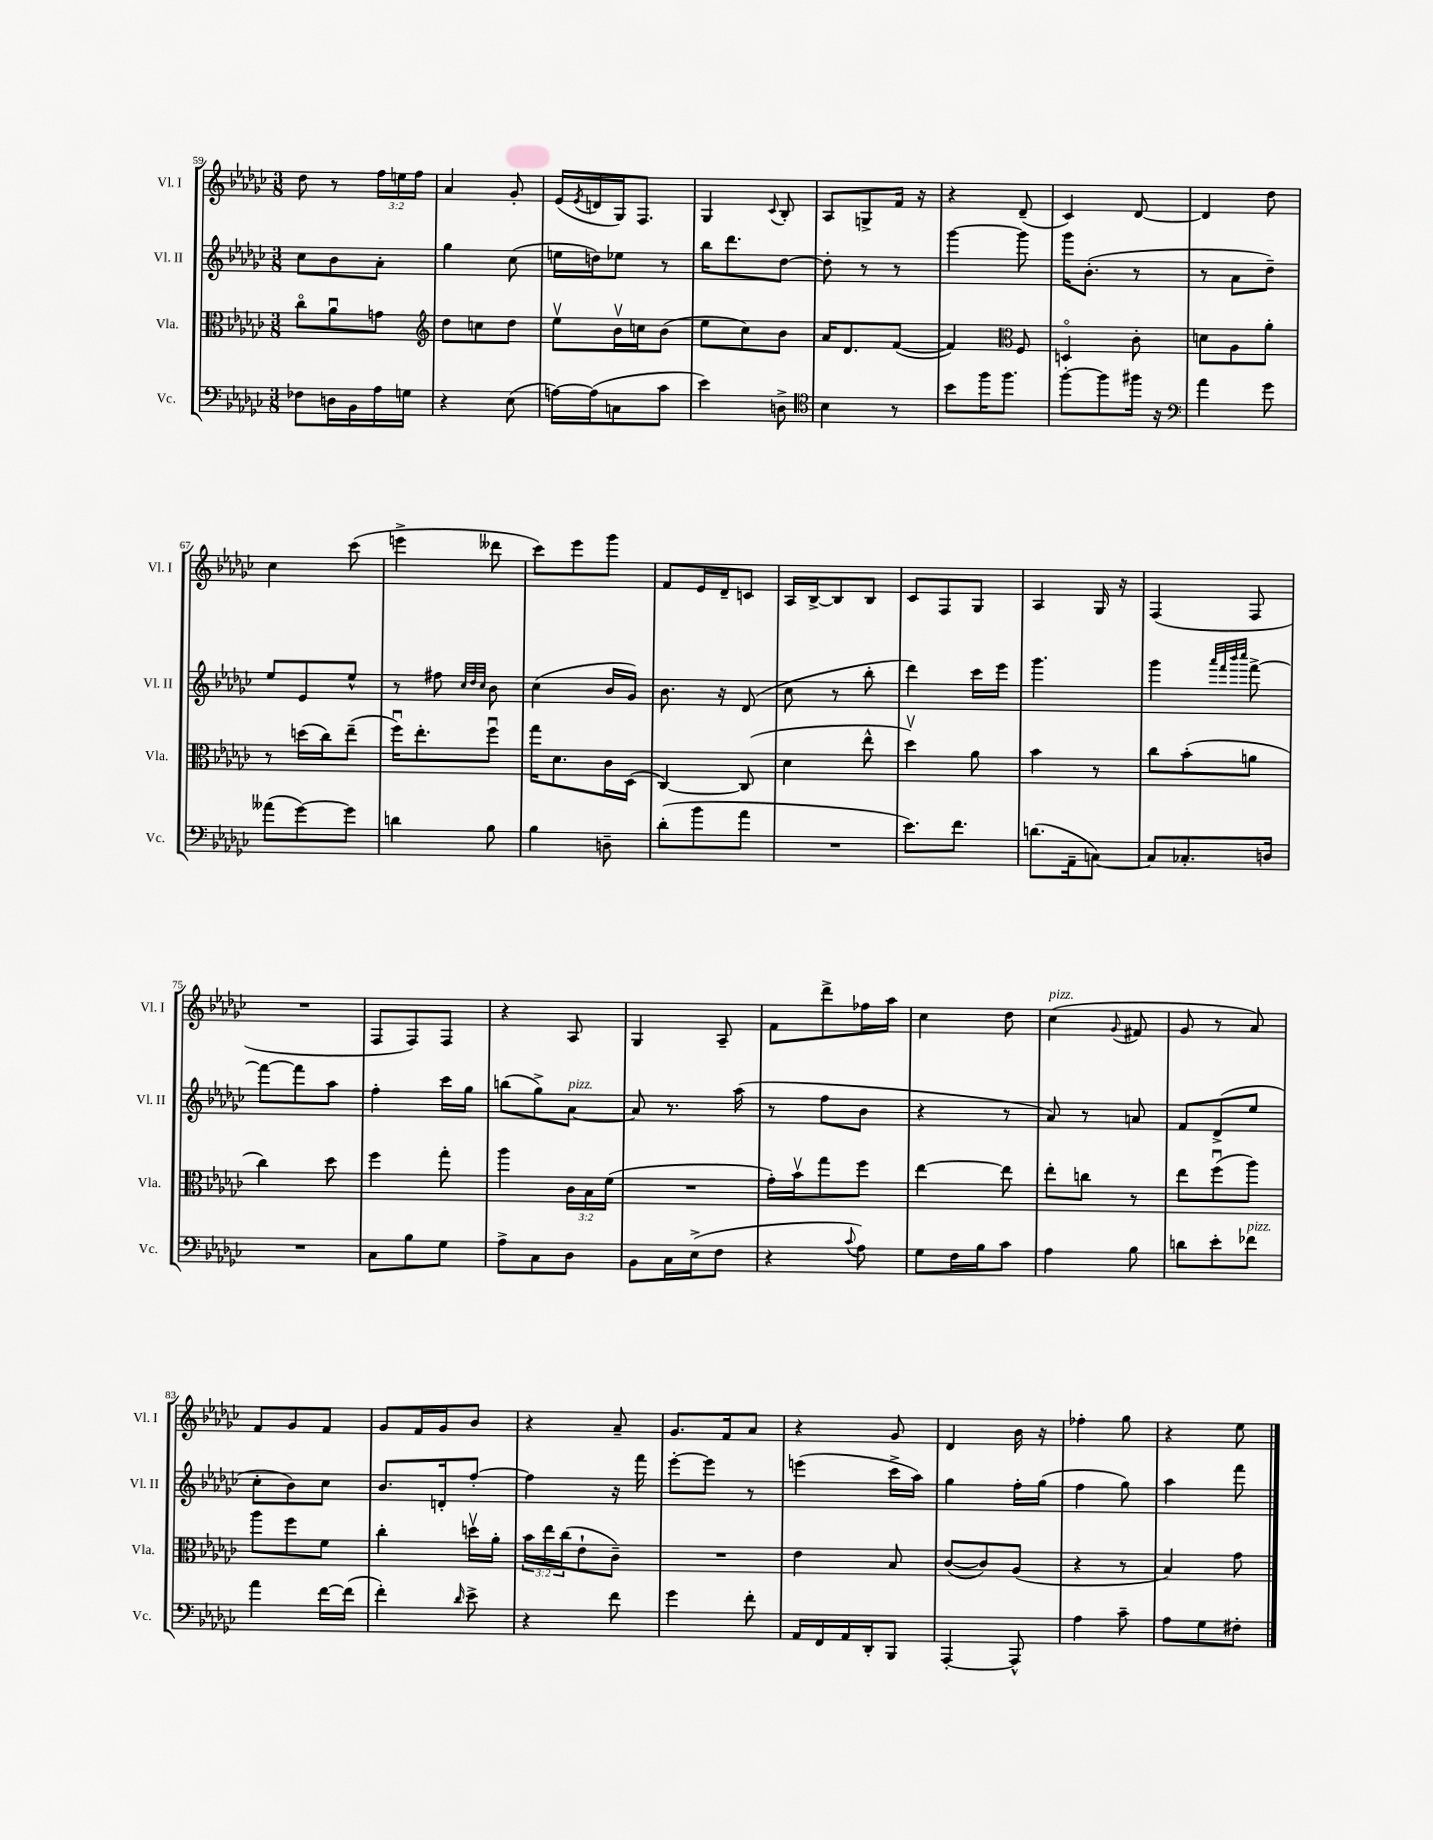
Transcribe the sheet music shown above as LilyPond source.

<<
\new StaffGroup <<
\new Staff = "s0" \with { instrumentName = "Vl. I" shortInstrumentName = "Vl. I" } {
    \clef treble \key ges \major \numericTimeSignature \time 3/8 \override Staff.TupletNumber.text = #tuplet-number::calc-fraction-text
    des''8 r8 \tuplet 3/2 { f''16 e''16 f''16 } |
    aes'4 ges'8-. |
    ees'16( \acciaccatura { ees'8 } d'16 ges16) f8. |
    ges4 \appoggiatura { ces'8 } bes8-. |
    aes8 g8-> f'16 r16 |
    r4 des'8--( |
    ces'4) des'8~ |
    des'4 des''8 |
    ces''4 ces'''8( |
    e'''4-> deses'''8 |
    ces'''8) ees'''8 ges'''8 |
    f'8 ees'16 des'16-- c'8 |
    aes16 bes16~-> bes8 bes8 |
    ces'8 f8 ges8 |
    aes4 ges16 r16 |
    f4( f8 |
    R4. |
    f8 f8) f8 |
    r4 aes8 |
    ges4 aes8-- |
    f'8 des'''8-> fes''16 aes''16 |
    ces''4 des''8 |
    ces''4^\markup { \italic "pizz." }( \appoggiatura { ges'8 } fis'8 |
    ges'8 r8 aes'8) |
    f'8 ges'8 f'8 |
    ges'8 f'16 ges'16 bes'8 |
    r4 aes'8-- |
    ges'8. f'16 aes'8 |
    r4 ges'8 |
    des'4 bes'16 r16 |
    fes''4-. ges''8 |
    r4 ees''8 \bar "|." |
}
\new Staff = "s1" \with { instrumentName = "Vl. II" shortInstrumentName = "Vl. II" } {
    \clef treble \key ges \major \numericTimeSignature \time 3/8
    ces''8 bes'8 aes'8-. |
    ges''4 ces''8( |
    e''16 d''16) ees''8 r8 |
    bes''16 des'''8. des''8~ |
    des''8-. r8 r8 |
    ges'''4~ ges'''8 |
    ges'''16 bes'8.-.( r8 |
    r8 aes'8 des''8--) |
    ees''8 ees'8 ees''8-^ |
    r8 fis''8 \grace { ces''32 des''32 ces''32 } bes'8 |
    ces''4( bes'16 ges'16) |
    bes'8. r16 des'8( |
    ces''8 r8 bes''8-. |
    des'''4) ces'''16 ees'''16 |
    ges'''4. |
    ges'''4 \grace { aes'''32 f'''32 bes'''32 ces''''32 } f'''8~-> |
    f'''8~ f'''8 aes''8 |
    f''4-. ces'''16 ges''16 |
    b''8( ges''8->) aes'8~^\markup { \italic "pizz." } |
    aes'8 r8. aes''16( |
    r8 f''8 bes'8 |
    r4 r8 |
    aes'8) r8 a'8 |
    f'8 des'8->( ees''8 |
    ces''8-. bes'8) ces''8 |
    bes'8. d'16-. f''8~-. |
    f''4 r16 f'''16 |
    ees'''8~-. ees'''8 r8 |
    e'''4( ces'''16-> aes''16) |
    ges''4 f''16-. ges''16( |
    f''4 ges''8) |
    aes''4 f'''8 \bar "|." |
}
\new Staff = "s2" \with { instrumentName = "Vla." shortInstrumentName = "Vla." } {
    \clef alto \key ges \major \numericTimeSignature \time 3/8 \override Staff.TupletNumber.text = #tuplet-number::calc-fraction-text
    ces''8\flageolet aes'8\downbow g'8 |
    \clef treble des''8 c''8 des''8 |
    ees''8\upbow bes'16\upbow c''16 bes'8( |
    ees''8 ces''8) bes'8 |
    aes'16 des'8. f'8~( |
    f'4) \clef alto f8 |
    d4\flageolet ces'8-. |
    d'8 aes8 aes'8-. |
    r8 d''16( ces''16) ees''8--( |
    f''16\downbow) ees''8.-. f''8\downbow |
    ges''16 des'8. ces'16 des16( |
    ces4~) ces8( |
    des'4 ees''8-^ |
    des''4\upbow) aes'8 |
    bes'4 r8 |
    ces''8 bes'8-.( a'8 |
    ces''4) des''8 |
    f''4 ges''8-. |
    aes''4 \tuplet 3/2 { ces'16 bes16 f'16( } |
    R4. |
    ges'16-.) bes'16\upbow ges''8 f''8 |
    ees''4~ ees''8 |
    ees''8-. c''8 r8 |
    ees''8 f''8\downbow( aes''8) |
    aes''8 f''8 f'8 |
    ces''4-. d''16\upbow aes'16-. |
    \tuplet 3/2 { bes'16 ees''16 ces''16( } ees'8-! ces'8--) |
    R4. |
    ees'4 bes8 |
    ces'8~( ces'8) aes8( |
    r4 r8 |
    bes4) ges'8 \bar "|." |
}
\new Staff = "s3" \with { instrumentName = "Vc." shortInstrumentName = "Vc." } {
    \clef bass \key ges \major \numericTimeSignature \time 3/8
    fes8 d16 bes,16 aes16 g16 |
    r4 ees8( |
    a16~) a16( c8 ces'8 |
    ees'4) d8-> |
    \clef tenor bes4 r8 |
    bes'8 f''16 f''8. |
    f''8~-. f''8 fis''16 r16 |
    \clef bass aes'4 ges'8 |
    aeses'8( ges'8~) ges'8 |
    d'4 bes8 |
    bes4 d8-- |
    des'8-.( bes'8 aes'8 |
    R4. |
    ees'8.) f'8. |
    d'8.( aes,16-- c8~) |
    c8 ces8.-. d16 |
    R4. |
    ces8 bes8 ges8 |
    aes8-> ces8 des8 |
    bes,8 ces16 ees16->( f8 |
    r4 \appoggiatura { ces'8 } aes8) |
    ges8 f16 bes16 ces'8 |
    aes4 bes8 |
    d'8 ees'8-. fes'8^\markup { \italic "pizz." } |
    aes'4 f'16~ f'16( |
    f'4-.) \grace { des'16 } ees'8-> |
    r4 f'8 |
    ges'4 f'8-. |
    aes,16 f,16 aes,16 des,16-. bes,,8 |
    aes,,4~-. aes,,8-^ |
    aes4 ces'8-- |
    aes8 ges8 fis8-. \bar "|." |
}
>>
>>
\layout { \context { \Score currentBarNumber = #59 } }
